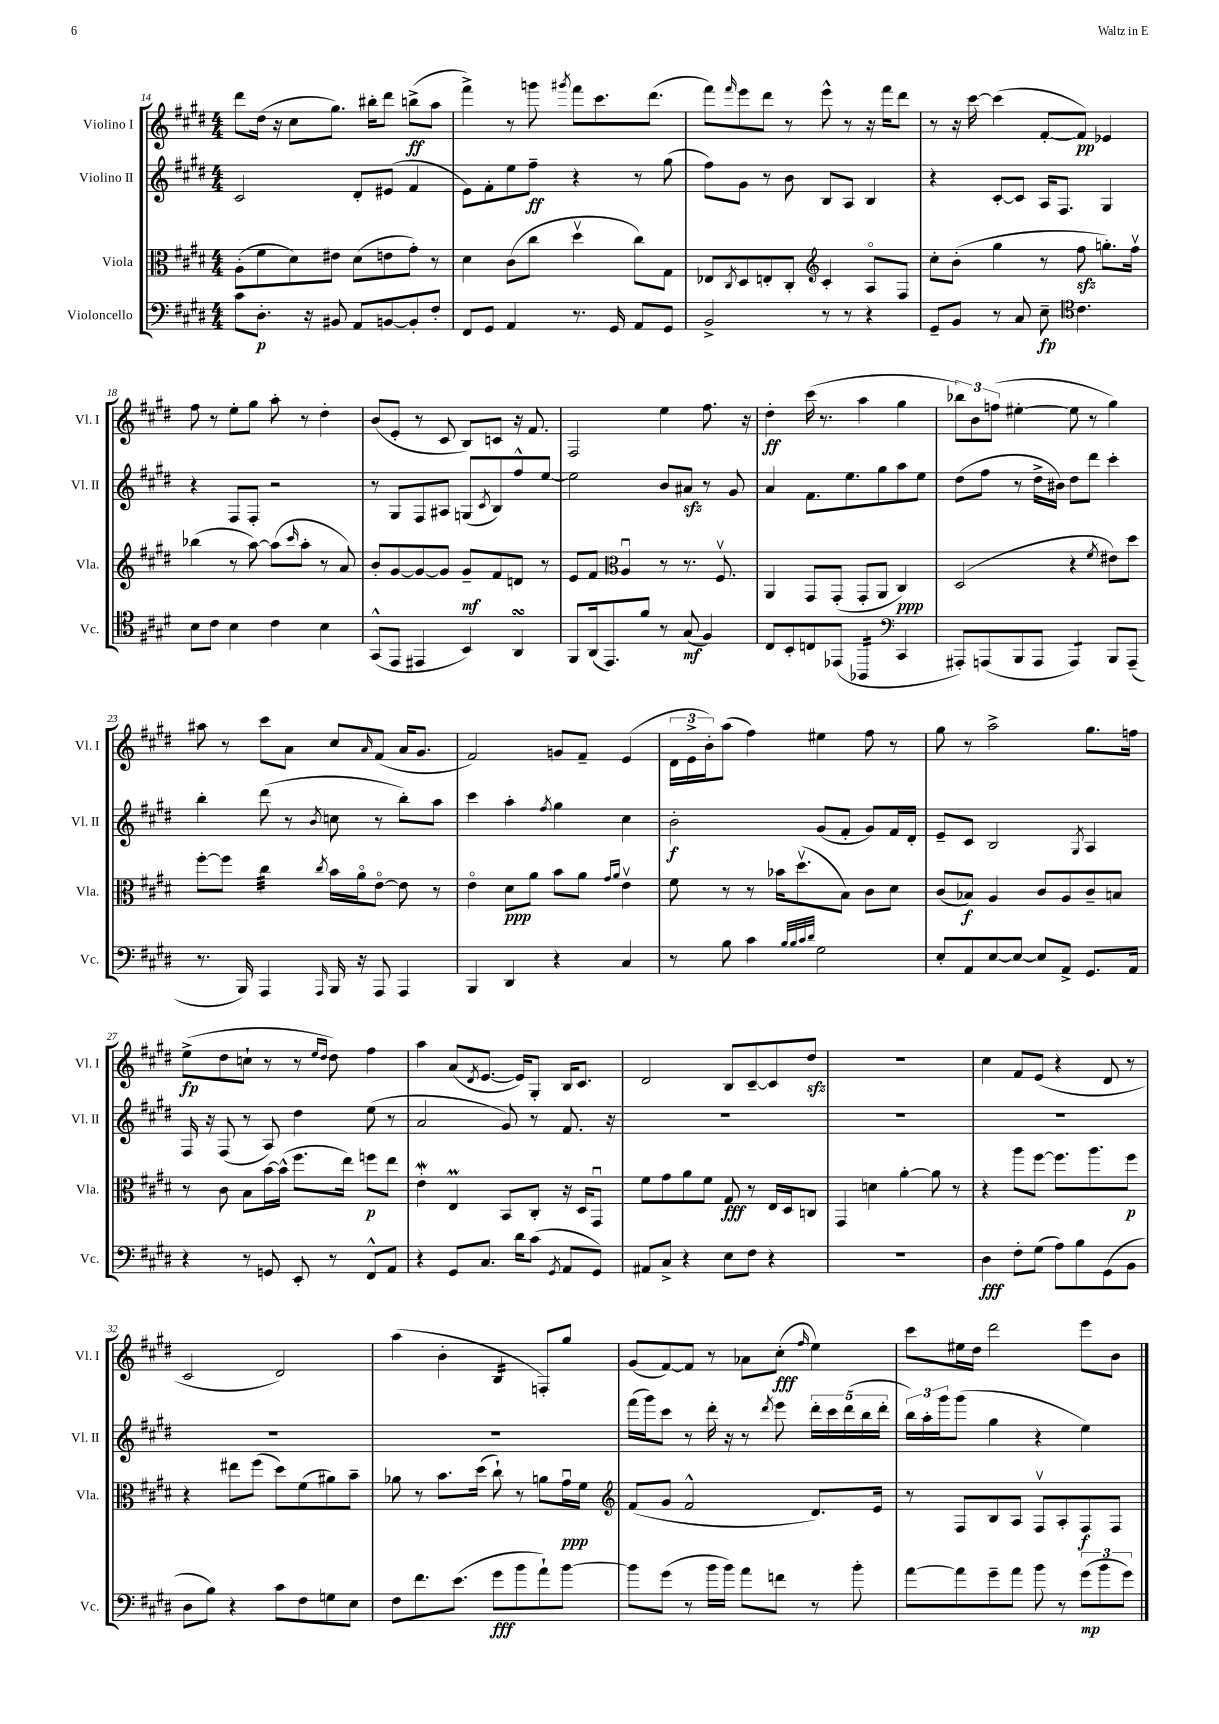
<<
\new StaffGroup <<
\new Staff = "s0" \with { instrumentName = "Violino I" shortInstrumentName = "Vl. I" } {
    \clef treble \key e \major \numericTimeSignature \time 4/4
    dis'''8 dis''16( r16 cis''8 gis''8.) bis''16-. dis'''8 b''8->\ff( a''8 |
    fis'''4->) r8 g'''8 \acciaccatura { gis'''8 } fis'''8 cis'''8. dis'''8.( |
    fis'''8) \grace { fis'''16 } e'''8 dis'''8 r8 e'''8-^ r8 r16 fis'''16 dis'''8 |
    r8 r16 cis'''16~ cis'''4( fis'8~-. fis'8\pp) ees'4 |
    fis''8 r8 e''8-. gis''8 a''8-. r8 dis''4-. |
    b'8( e'8-. r8 cis'8 b8) c'8 r16 fis'8. |
    fis2 e''4 fis''8. r16 |
    dis''4-.\ff cis'''16( r8. a''4 gis''4 |
    \tuplet 3/2 { bes''8) b'8 f''8( } eis''4~-. eis''8 r8 gis''4) |
    ais''8 r8 cis'''8 a'8 cis''8 \grace { a'16 } fis'8( a'16 gis'8. |
    fis'2) g'8 fis'8-- e'4( |
    \tuplet 3/2 { dis'16 e'16-> b'16-.) } a''8( fis''4) eis''4 fis''8 r8 |
    gis''8 r8 a''2-> gis''8. f''16 |
    e''8->\fp( dis''8 c''8-! r8 r8 \grace { e''16 dis''16 } dis''8) fis''4 |
    a''4 a'8( \acciaccatura { dis'8 } e'8.~ e'16) gis8-. b16 cis'8. |
    dis'2 b8 cis'8~-- cis'8 dis''8\sfz |
    R1 |
    cis''4 fis'8 e'8( r4 dis'8 r8 |
    cis'2 dis'2) |
    a''4( b'4-. b4:16 f8-.) gis''8 |
    gis'8( fis'8~) fis'8 r8 aes'8 cis''8-.\fff( \grace { fis''16 } e''4) |
    cis'''8 eis''16 dis''16 dis'''2 e'''8 b'8 \bar "|." |
}
\new Staff = "s1" \with { instrumentName = "Violino II" shortInstrumentName = "Vl. II" } {
    \clef treble \key e \major \numericTimeSignature \time 4/4
    cis'2 dis'8-. eis'8( fis'4 |
    e'8) fis'8-. e''8 fis''8--\ff r4 r8 gis''8( |
    fis''8) gis'8 r8 b'8 b8 a8 b4 |
    r4 cis'8~-. cis'8 a16 fis8. gis4 |
    r4 fis8 fis8-. r2 |
    r8 gis8 fis8 ais8 g8( \acciaccatura { cis'8 } b8) fis''8-^ e''8~ |
    e''2 b'8 ais'8\sfz r8 gis'8 |
    a'4 fis'8. e''8. gis''8 a''8 e''8 |
    dis''8( fis''8 r8 dis''16-> bis'16) dis''8 dis'''8 cis'''4-. |
    b''4-. dis'''8( r8 \acciaccatura { b'8 } c''8 r8 b''8-.) a''8 |
    cis'''4 a''4-. \acciaccatura { fis''8 } gis''4 cis''4 |
    b'2-.\f gis'8( fis'8-. gis'8) fis'16 dis'16-. |
    e'8-- cis'8 b2 \acciaccatura { gis8 } a4 |
    fis16 r16 fis8( r8 a8) dis''4 e''8( r8 |
    a'2 gis'8) r8 fis'8. r16 |
    R1 |
    R1 |
    R1 |
    R1 |
    R1 |
    fis'''16( gis'''16) cis'''8 r8 dis'''16-. r16 r8 \acciaccatura { dis'''8 } e'''8 \tuplet 5/4 { dis'''16-. cis'''16 dis'''16( b''16 dis'''16-. } |
    \tuplet 3/2 { b''16) a''16-. gis'''16 } gis'''8( gis''4 r4 e''4) \bar "|." |
}
\new Staff = "s2" \with { instrumentName = "Viola" shortInstrumentName = "Vla." } {
    \clef alto \key e \major \numericTimeSignature \time 4/4
    a8-.( fis'8 dis'8) eis'8 dis'8( e'8 gis'8-.) r8 |
    dis'4 cis'8( cis''8 dis''4\upbow cis''8) gis8 |
    ees8 \acciaccatura { cis8 } dis8 e8-. cis8-. \clef treble cis'4-. a8\flageolet fis8 |
    cis''8-. b'8-.( gis''4 r8 fis''8\sfz g''8.-.) fis''16\upbow |
    bes''4( r8 a''8~) a''8( \grace { cis'''16 } a''8-. r8 a'8) |
    b'8-. gis'8~ gis'8~ gis'8 gis'8--\mf fis'8 d'8 r8 |
    e'8 fis'8 \clef alto a4\downbow r8 r8. fis8.\upbow |
    a,4 gis,8 gis,8-.( gis,8-. a,8 cis4\ppp) |
    dis2( r4 \acciaccatura { fis'8 } eis'8) dis''8 |
    fis''8~-. fis''8 cis''4:32 \acciaccatura { cis''8 } b'16 a'16\flageolet e'8~\flageolet e'8 r8 |
    e'4\flageolet dis'8\ppp a'8 b'8 a'8 \grace { gis'16 a'16 } e'4\upbow |
    fis'8 r8 r8 bes'16 dis''8.\upbow( b8) cis'8 dis'8 |
    cis'8( bes8\f) a4 cis'8 a8 cis'8-- b8 |
    r8 cis'8 b8 b'16~ b'16-^( fis''8. e''16) f''8\p e''8 |
    e'4-.\mordent e4\prall b,8 cis8-. r16 dis16 gis,8\downbow |
    fis'8 gis'8 a'8 fis'8 gis8\fff r8 e16 dis16 c8 |
    gis,4 d'4 a'4~-. a'8 r8 |
    r4 a''8 fis''8~ fis''8. a''8. fis''8\p |
    r4 eis''8 fis''8( dis''8) fis'8( ais'8) b'8-- |
    aes'8 r8 b'8. dis''16( cis''8-!) r8 a'8 gis'16\downbow\ppp fis'16 |
    \clef treble fis'8( gis'8 fis'2-^ dis'8.) e'16 |
    r8 fis8 b8 a8 fis8\upbow a8-. fis8\f fis8 \bar "|." |
}
\new Staff = "s3" \with { instrumentName = "Violoncello" shortInstrumentName = "Vc." } {
    \clef bass \key e \major \numericTimeSignature \time 4/4
    cis'8 dis8.-.\p r16 bis,8 a,8 b,8~ b,8-. fis8-. |
    fis,8 gis,8 a,4 r8. gis,16 a,8 gis,8 |
    b,2-> r8 r8 r4 |
    gis,8-- b,8 r8 cis8 e8--\fp \clef tenor cis'4. |
    b8 cis'8 b4 cis'4 b4 |
    gis,8-^( e,8 eis,4 b,4) a,4\turn |
    fis,8 a,16( e,8.) fis'8 r8 gis8\mf( fis4) |
    cis8 b,8-. c8 ees,8( \clef bass aes,,4:16 cis,4 |
    ais,,8-.) a,,8( b,,8 a,,8 a,,4:8) b,,8 a,,8--( |
    r8. b,,16) a,,4 \grace { a,,16 } b,,16 r16 a,,8 a,,4 |
    b,,4 dis,4 r4 cis4 |
    r8 b8 cis'4 \grace { b32 b32 cis'32 dis'32 } gis2 |
    e8-. a,8 e8~ e8~ e8 a,8-> gis,8. a,16 |
    r4 r8 g,8 e,8-. r8 fis,8-^ a,8 |
    r4 gis,8 cis8. dis'16 cis'8( \acciaccatura { gis,8 } a,8 gis,8) |
    ais,8 cis8-> r4 e8 fis8 r4 |
    R1 |
    dis4\fff fis8-. gis8( a8) b8 gis,8( b,8 |
    dis8 b8) r4 cis'8 fis8 g8 e8 |
    fis8 fis'8. e'8.( gis'8\fff b'8 a'8-!) b'8~ |
    b'8 gis'8( r8 b'16 b'16) a'8 f'8 r8 b'8-. |
    a'8~ a'8 gis'8-- a'8 b'8 r8 \tuplet 3/2 { gis'8\mp( b'8 gis'8) } \bar "|." |
}
>>
>>
\layout { \context { \Score currentBarNumber = #14 } }
